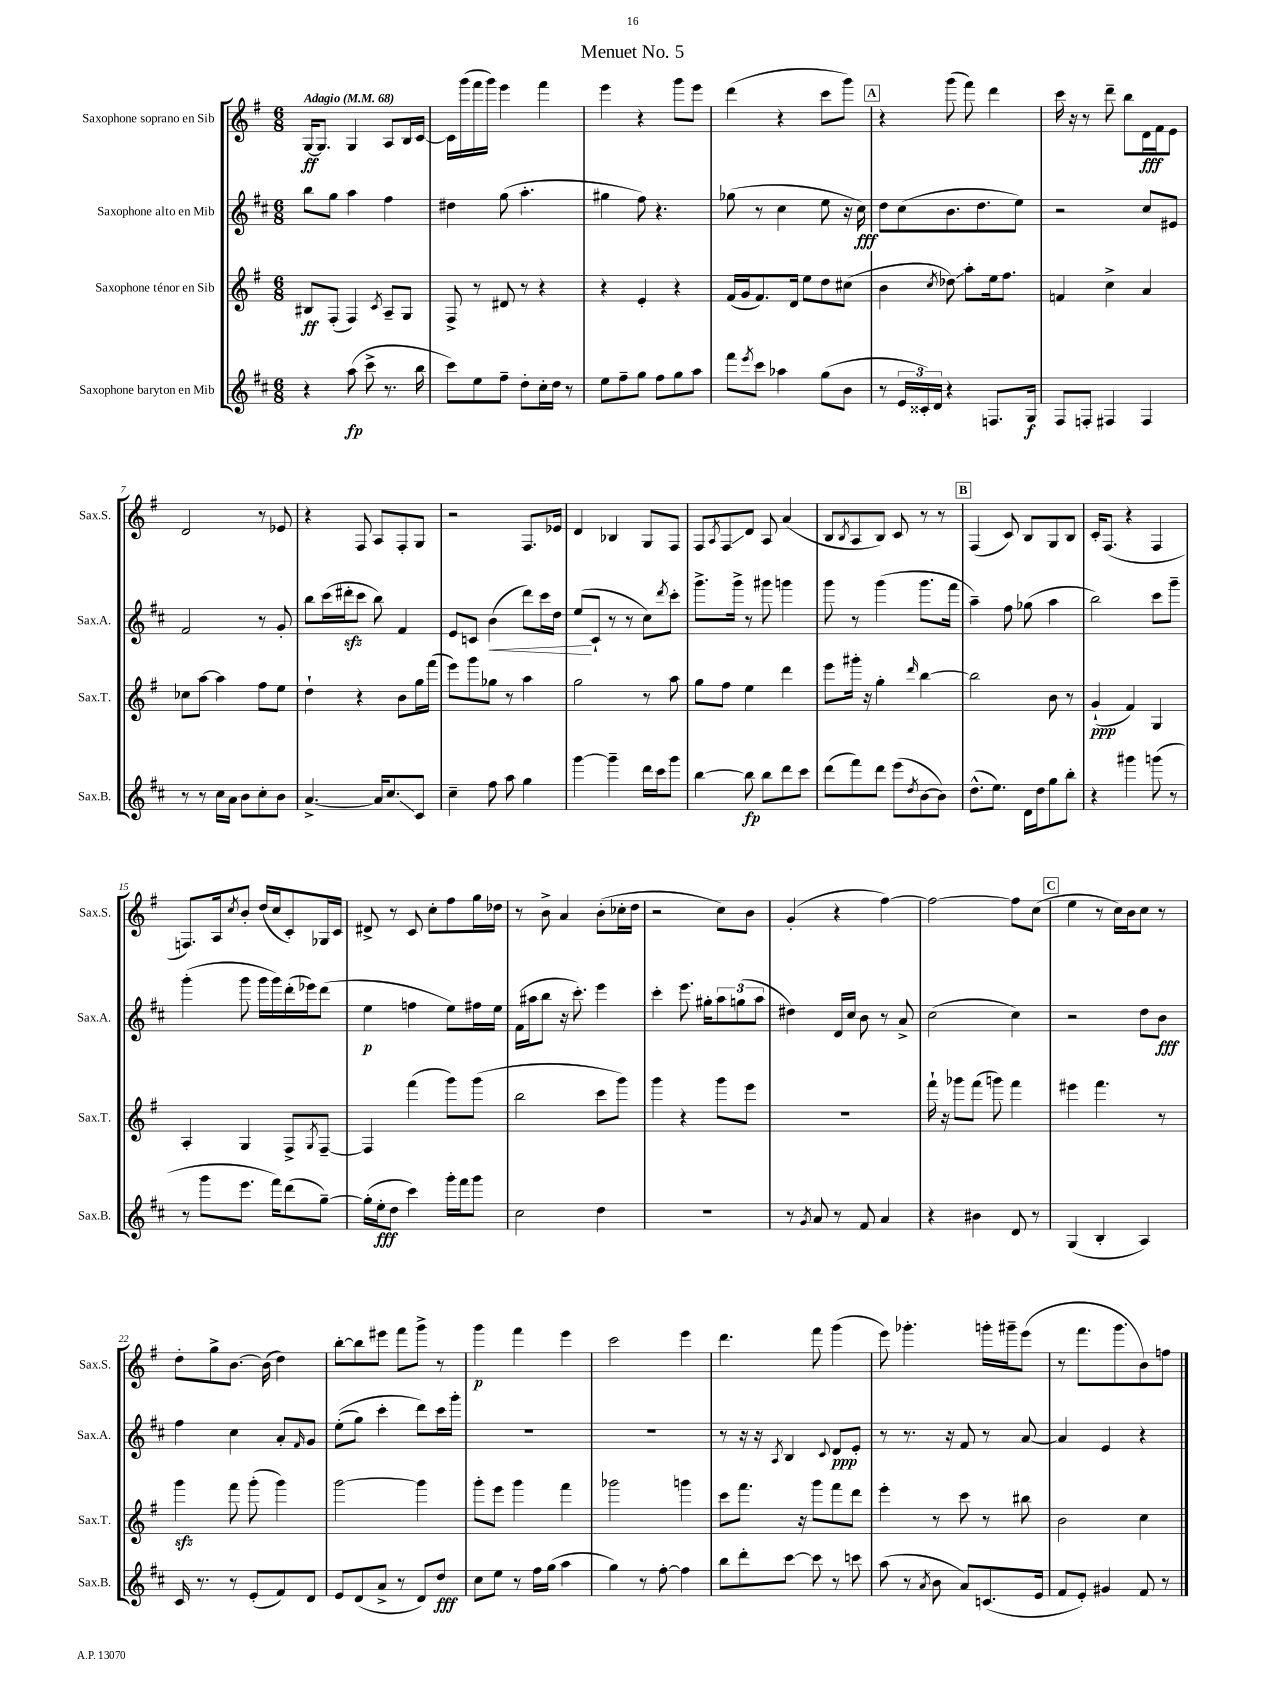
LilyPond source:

\header { title = "Menuet No. 5" }
<<
\new StaffGroup <<
\new Staff = "s0" \with { instrumentName = "Saxophone soprano en Sib" shortInstrumentName = "Sax.S." } {
    \clef treble \key g \major \numericTimeSignature \time 6/8 \tempo "Adagio" 4 = 68
    g16~\ff g8. g4 a8 b16 c'16~ |
    c'16 g'''16( fis'''16 g'''16) e'''4 fis'''4 |
    e'''4 r4 g'''8 e'''8 |
    d'''4( r4 c'''8 g'''8) |
    \mark \markup { \box "A" } r4 g'''8( fis'''8) d'''4 |
    c'''16 r16 r8 d'''8-- b''8 d'16\fff fis'16 e'8 |
    d'2 r8 ees'8 |
    r4 fis8 a8 fis8-. g8 |
    r2 fis8. ees'16 |
    d'4 bes4 g8 fis8 |
    fis8 \acciaccatura { a8 } fis8\glissando d'8 a8 a'4( |
    b8 \acciaccatura { b8 } a8 b8) c'8 r8 r8 |
    \mark \markup { \box "B" } fis4( c'8) b8 g8 b8 |
    c'16-. fis8.( r4 fis4 |
    f8.) a16 \acciaccatura { c''8 } b'8-. d''16( c''16 c'8-.) ges16 c'16 |
    dis'8-> r8 c'8 c''8-. fis''8 g''16 des''16 |
    r8 b'8-> a'4 b'8-.( ces''16-. d''16 |
    r2 c''8) b'8 |
    g'4-.( r4 fis''4~) |
    fis''2~ fis''8 c''8( |
    \mark \markup { \box "C" } e''4 r8 c''16) b'16 c''8 r8 |
    d''8-. g''8-> b'8.~ b'16( d''4) |
    b''8~-. b''8 eis'''8 fis'''8 g'''8-> r8 |
    g'''4\p fis'''4 e'''4 |
    c'''2 e'''4 |
    d'''4. fis'''8 g'''4( |
    e'''8) ges'''4.-. g'''16-. gis'''16-- e'''8( |
    r8 fis'''8. g'''8. b'8) f''8 \bar "|." |
}
\new Staff = "s1" \with { instrumentName = "Saxophone alto en Mib" shortInstrumentName = "Sax.A." } {
    \clef treble \key d \major \numericTimeSignature \time 6/8
    b''8 g''8 a''4 fis''4 |
    dis''4 g''8( a''4.-. |
    gis''4 fis''8) r4. |
    ges''8( r8 cis''4 e''8 r16 cis''16\fff) |
    \mark \markup { \box "A" } d''8 cis''8( b'8. d''8. e''8) |
    r2 cis''8 eis'8 |
    fis'2 r8 g'8-. |
    b''8 cis'''16( dis'''16-.\sfz cis'''8 b''8) fis'4 |
    e'8 c'8 b'4\<( d'''8) cis'''16 d''16 |
    e''8\!( cis'8-! r8 r8 cis''8) \acciaccatura { d'''8 } cis'''8-. |
    g'''8.-> g'''16-> r8 gis'''8 g'''4 |
    g'''8 r8 g'''4( g'''8. fis'''16 |
    \mark \markup { \box "B" } a''4--) fis''8 ges''8( a''4 |
    b''2) cis'''8 g'''8-- |
    g'''4-.( g'''8 g'''16 g'''16) d'''16-.( ees'''16) d'''8( |
    e''4\p f''4 e''8) fis''16 e''16 |
    fis'16( ais''16 b''8 r16 cis'''8.-.) e'''4 |
    cis'''4-. e'''8. gis''16-. \tuplet 3/2 { a''8 g''8( a''8 } |
    dis''4) d'16 cis''16 b'8 r8 a'8-> |
    cis''2( cis''4) |
    \mark \markup { \box "C" } r2 d''8 b'8\fff |
    fis''4 cis''4 a'8-. \grace { fis'16 } g'8 |
    e''8-.(\( g''8) cis'''4-. d'''8\) cis'''16 g'''16-. |
    R2. |
    R2. |
    r8 r16 r16 \acciaccatura { a8 } b4 \appoggiatura { cis'8 } d'8\ppp e'8-. |
    r8 r8. r16 fis'8 r8 a'8~ |
    a'4 e'4 r4 \bar "|." |
}
\new Staff = "s2" \with { instrumentName = "Saxophone ténor en Sib" shortInstrumentName = "Sax.T." } {
    \clef treble \key g \major \numericTimeSignature \time 6/8
    bis8\ff fis8-.( fis4) \acciaccatura { c'8 } a8-- g8 |
    fis8-> r8 dis'8 r8 r4 |
    r4 e'4-. r4 |
    fis'16( g'16 fis'8.) d'16 e''8 d''8 cis''8( |
    \mark \markup { \box "A" } b'4 \acciaccatura { c''8 } des''8\glissando) a''8-. e''16 fis''8. |
    f'4 c''4-> a'4 |
    ces''8 a''8~ a''4 fis''8 e''8 |
    d''4-! r4 b'8 g''16 fis'''16( |
    e'''8) g'''8 ges''8 r8 a''4 |
    g''2 r8 a''8 |
    g''8 fis''8 e''4 d'''4 |
    e'''8 gis'''16-. r16 g''4-. \grace { d'''16 } b''4~ |
    \mark \markup { \box "B" } b''2 b'8 r8 |
    g'4-!\ppp( fis'4) g4 |
    a4-. g4 fis8-> \acciaccatura { g8 } fis8~-- |
    fis4 fis'''4( g'''8) g'''8( |
    b''2 c'''8 g'''8) |
    g'''4 r4 g'''8 e'''8 |
    R2. |
    fis'''16-! r16 ges'''8 fis'''8( g'''8) fis'''4 |
    \mark \markup { \box "C" } eis'''4 fis'''4. r8 |
    g'''4\sfz fis'''8 g'''8-.( g'''4) |
    g'''2~ g'''4 |
    g'''8-. e'''8 g'''4 fis'''4 |
    ges'''2 g'''4 |
    c'''8 fis'''8. r16 g'''8 fis'''8 d'''8 |
    e'''4-. r8 c'''8 r8 bis''8 |
    b'2 c''4 \bar "|." |
}
\new Staff = "s3" \with { instrumentName = "Saxophone baryton en Mib" shortInstrumentName = "Sax.B." } {
    \clef treble \key d \major \numericTimeSignature \time 6/8
    r4 a''8\fp( cis'''8-> r8. b''16 |
    cis'''8) e''8 fis''8-- d''8-. cis''16-. d''16 r8 |
    e''8 fis''8-- g''8 fis''8 g''8 a''8 |
    fis'''8 \acciaccatura { e'''8 } cis'''8 aes''4 g''8( b'8 |
    \mark \markup { \box "A" } r8 \tuplet 3/2 { e'16 cisis'16-.) d'16 } r4 f8. g16\f |
    fis8 f8-. fis4 fis4 |
    r8 r8 cis''16 a'16 b'8 cis''8-. b'8 |
    a'4.~-> a'16 cis''8.\glissando cis'8 |
    cis''4-- fis''8 a''8 g''4 |
    g'''4~ g'''4-- d'''16 cis'''16 g'''8 |
    b''4~ b''8\fp b''8 d'''8 cis'''8 |
    d'''8( fis'''8) d'''8 e'''8( \acciaccatura { d''8 } b'8~ b'8) |
    \mark \markup { \box "B" } d''8.-^( e''8.) d'16 d''16 g''8 b''8-. |
    r4 gis'''4 g'''8( r8 |
    r8 g'''8 e'''8. fis'''16) d'''8( g''8~--) |
    g''16-.( e''16-.\fff d''8 cis'''4) g'''16-. fis'''16 g'''8 |
    cis''2 d''4 |
    R2. |
    r8 \acciaccatura { g'8 } a'8 r8 fis'8 a'4 |
    r4 bis'4 d'8 r8 |
    \mark \markup { \box "C" } g4( b4-. a4) |
    cis'16 r8. r8 e'8-.( fis'8) d'8 |
    e'8 d'8( a'8-> r8 d'8) d''8\fff |
    cis''8 e''8 r8 fis''16 g''16( a''4 |
    g''4) r8 fis''8~-. fis''4 |
    b''8 d'''8-. cis'''8~ cis'''8 r8 c'''8 |
    a''8( r8 \acciaccatura { a'8 } b'8 a'8) c'8.( e'16 |
    fis'8 e'8-.) gis'4 fis'8 r8 \bar "|." |
}
>>
>>
